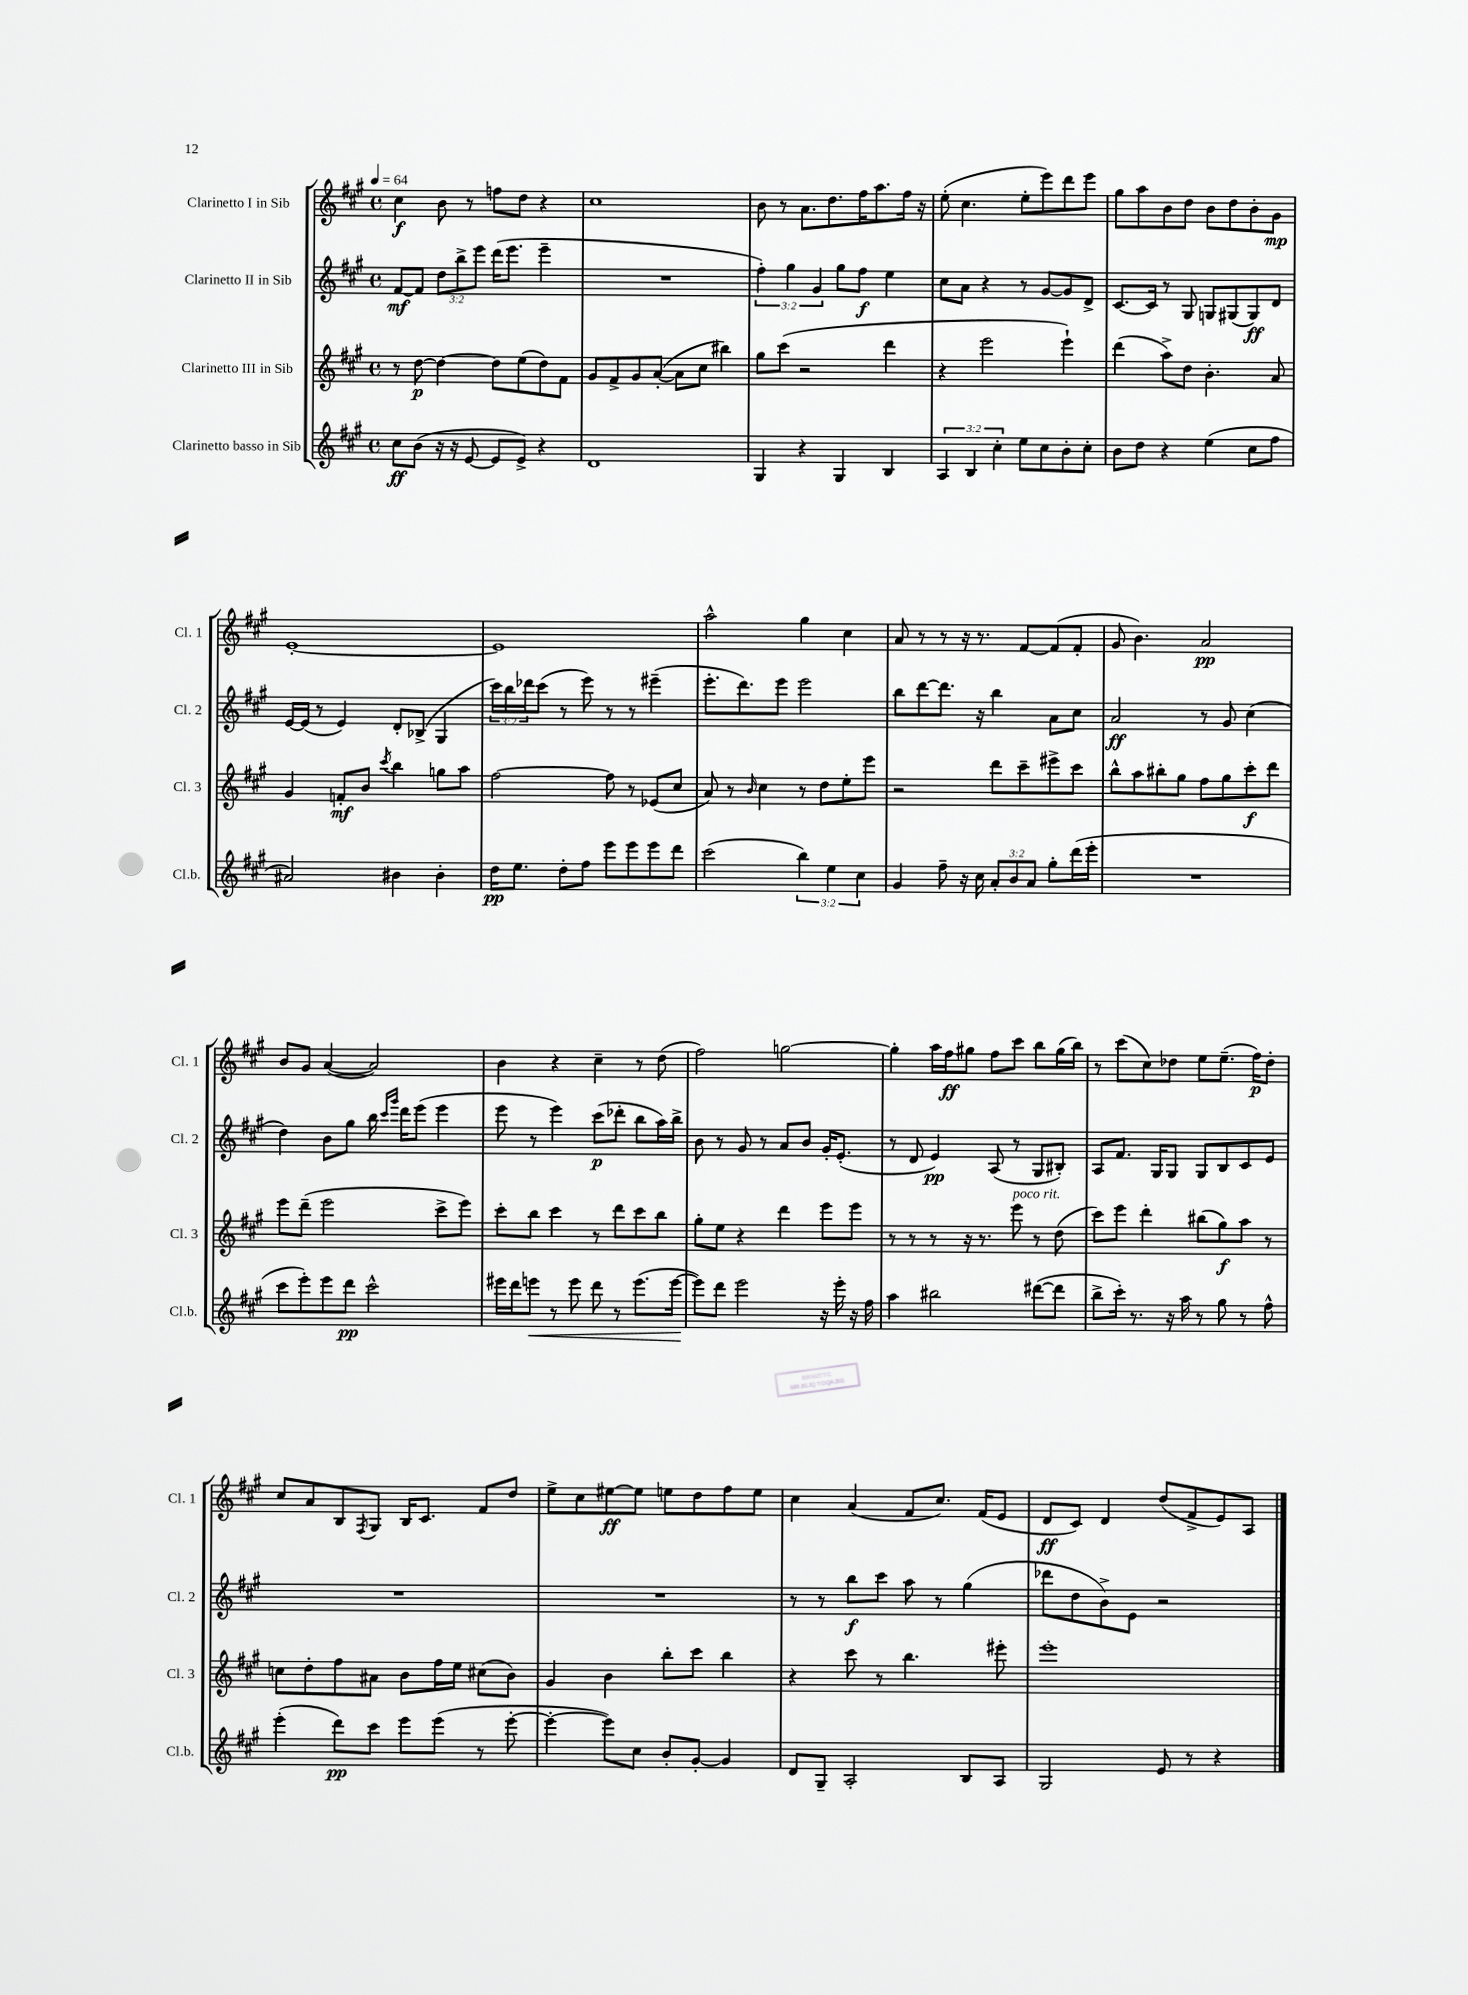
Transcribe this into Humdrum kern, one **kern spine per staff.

**kern	**kern	**kern	**kern
*staff4	*staff3	*staff2	*staff1
*clefG2	*clefG2	*clefG2	*clefG2
*k[f#c#g#]	*k[f#c#g#]	*k[f#c#g#]	*k[f#c#g#]
*M4/4	*M4/4	*M4/4	*M4/4
*met(c)	*met(c)	*met(c)	*met(c)
*MM64	*MM64	*MM64	*MM64
8cc#	8r	[8f#	4cc#
(8b	[8dd	8f#]	.
16r	4dd_	12dd	8b
16r	.	.	.
.	.	12bb^	.
[8e	.	.	8r
.	.	12eee	.
8e]	8dd]	(16ddd	8ff
.	.	8.eee	.
8e^)	(8ee	.	8dd
4r	8dd)	4eee~	4r
.	8f#	.	.
=	=	=	=
1d	8g#	1r	1cc#
.	8f#^	.	.
.	8g#	.	.
.	([8a'	.	.
.	8a]	.	.
.	8cc#	.	.
.	4bb#)	.	.
=	=	=	=
4G#	8gg#	6ff#')	8b
.	(8ccc#	.	8r
.	.	6gg#	.
4r	2r	.	8.a
.	.	6g#	.
.	.	.	8.dd
4G#	.	8gg#	.
.	.	8ff#	16ff#
.	.	.	8.aa
4B	4ddd	4ee	.
.	.	.	16ff#
.	.	.	16r
=	=	=	=
6A	4r	8cc#	(8ee'
.	.	8a	4.cc#
6B	.	.	.
.	2eee	4r	.
6cc#'	.	.	.
8ee	.	8r	8ee'
8cc#	.	[8g#	8eee)
8b'	4eee`)	8g#]	8ddd
8cc#'	.	8d^	8eee
=	=	=	=
8b	(4ddd	[8.c#	8gg#
8dd	.	.	8aa
.	.	16c#]	.
4r	8aa^)	8r	8b
.	8dd	8G#	8dd
(4ee	4.b'	8G	8b
.	.	(8G#	8dd
8cc#	.	8G#)	8b'
8ff#	8a	8d	8g#
=	=	=	=
2a#)	4g#	[16e	[1e'
.	.	(16e]	.
.	.	8r	.
.	8f'	4e)	.
.	8b	.	.
.	8qccc#	.	.
4b#	4bb	8d'	.
.	.	(8B-^	.
4b#'	8gg	4G#	.
.	8aa	.	.
=	=	=	=
16dd	[2ff#	24ccc#)	1e]
.	.	24bb	.
8.ee	.	.	.
.	.	24ddd-	.
.	.	(8ccc#	.
8dd'	.	8r	.
8ff#	.	8eee)	.
8eee	8ff#]	8r	.
8eee	8r	8r	.
8eee	(8e-	(4eee#~	.
8ddd	8cc#	.	.
=	=	=	=
(2ccc#	8a)	8.eee'	2aa^^
.	8r	.	.
.	.	8.ddd)	.
.	16qqb	.	.
.	4cc#	.	.
.	.	8eee	.
6bb)	8r	2eee	4gg#
.	8dd	.	.
6ee	.	.	.
.	8ee'	.	4cc#
6cc#	.	.	.
.	8eee	.	.
=	=	=	=
4g#	2r	8bb	8a
.	.	[8ddd	8r
8ff#~	.	8.ddd]	8r
16r	.	.	16r
16cc#	.	16r	8.r
12a'	8ddd	4bb	.
12b	.	.	.
.	8ccc#~	.	[8f#
12a	.	.	.
8gg#'	8eee#^	8a	(8f#]
(16ddd	8ccc#	8cc#	8f#'
16eee'	.	.	.
=	=	=	=
1r	8bb^^	2a	8g#
.	8aa	.	4.b)
.	8bb#'	.	.
.	8gg#	.	.
.	8ff#	8r	2a
.	8gg#	8g#	.
.	8ccc#'	(4cc#	.
.	8ddd	.	.
=	=	=	=
8ccc#	8eee	4dd)	8b
8eee')	(8ddd~	.	8g#
8eee	2eee	8b	([4a
8ddd	.	8gg#	.
2ccc#^^	.	16bb	2a])
.	.	16qqccc#	.
.	.	16qqggg#	.
.	.	16ddd	.
.	.	(8eee	.
.	8ccc#^	4eee	.
.	8eee)	.	.
=	=	=	=
16eee#	8ccc#'	8eee	4b
16ddd	.	.	.
8eee	8bb	8r	.
8r	4ccc#	4eee)	4r
8eee	.	.	.
8ddd	8r	(8ccc#	4cc#~
8r	8ddd	8ddd-'	.
(8.eee	8ccc#	8bb	8r
.	8bb	16aa)	(8dd
[16eee	.	16bb^	.
=	=	=	=
8eee])	8gg#'	8b	2ff#)
8ddd	8ee	8r	.
2eee	4r	8g#	.
.	.	8r	.
.	4ddd	8a	[2gg
.	.	8b	.
16r	8eee	16g#'	.
16eee'	.	(8.e'	.
16r	8eee	.	.
16ff#	.	.	.
=	=	=	=
4aa	8r	8r	4gg']
.	8r	8d	.
2bb#	8r	4e)	16aa
.	.	.	16ff#
.	16r	.	8gg#
.	8.r	.	.
.	.	(8A	8ff#
.	8eee	8r	8ccc#
([8ddd#	8r	8G#	8bb
8ddd#]	(8dd	8B#')	(16gg#
.	.	.	16bb)
=	=	=	=
8bb^	8ccc#)	8A	8r
16ccc#')	8eee	8.f#	(8ccc#
8.r	.	.	.
.	4ddd'	.	8cc#)
.	.	16G#	.
16r	.	8G#	8dd-
16aa	.	.	.
8r	(8bb#	8G#	8ee
8gg#	8gg#)	8B	(8.ee~
8r	8aa	8c#	.
.	.	.	16ff#)
8ff#^^	8r	8e	8dd-'
=	=	=	=
(4eee'	8cc	1r	8cc#
.	8dd'	.	8a
8ddd)	8ff#	.	8B
.	.	.	8qF#
8ccc#	8a#	.	8G#
8eee	8b	.	16B
.	.	.	8.c#
(8eee	16ff#	.	.
.	16ee	.	.
8r	(8cc#	.	8f#
[8eee'	8b)	.	8dd
=	=	=	=
4eee'_	4g#	1r	8ee^
.	.	.	8cc#
8eee])	4b	.	[8ee#
8cc#	.	.	8ee#]
8b'	8bb'	.	8ee
[8g#'	8ccc#	.	8dd
4g#]	4bb	.	8ff#
.	.	.	8ee
=	=	=	=
8d	4r	8r	4cc#
8G#~	.	8r	.
2A'	8ccc#	8bb	(4a
.	8r	8ccc#	.
.	4.bb	8aa	8f#
.	.	8r	8.cc#)
8B	.	(4gg#	.
.	.	.	(16f#
8A	8eee#'	.	8e
=	=	=	=
2G#	1eee'	8ddd-	8d
.	.	8dd	8c#)
.	.	8b^)	4d
.	.	8e	.
8e	.	2r	(8dd
8r	.	.	8f#^
4r	.	.	8e)
.	.	.	8A
==	==	==	==
*-	*-	*-	*-
